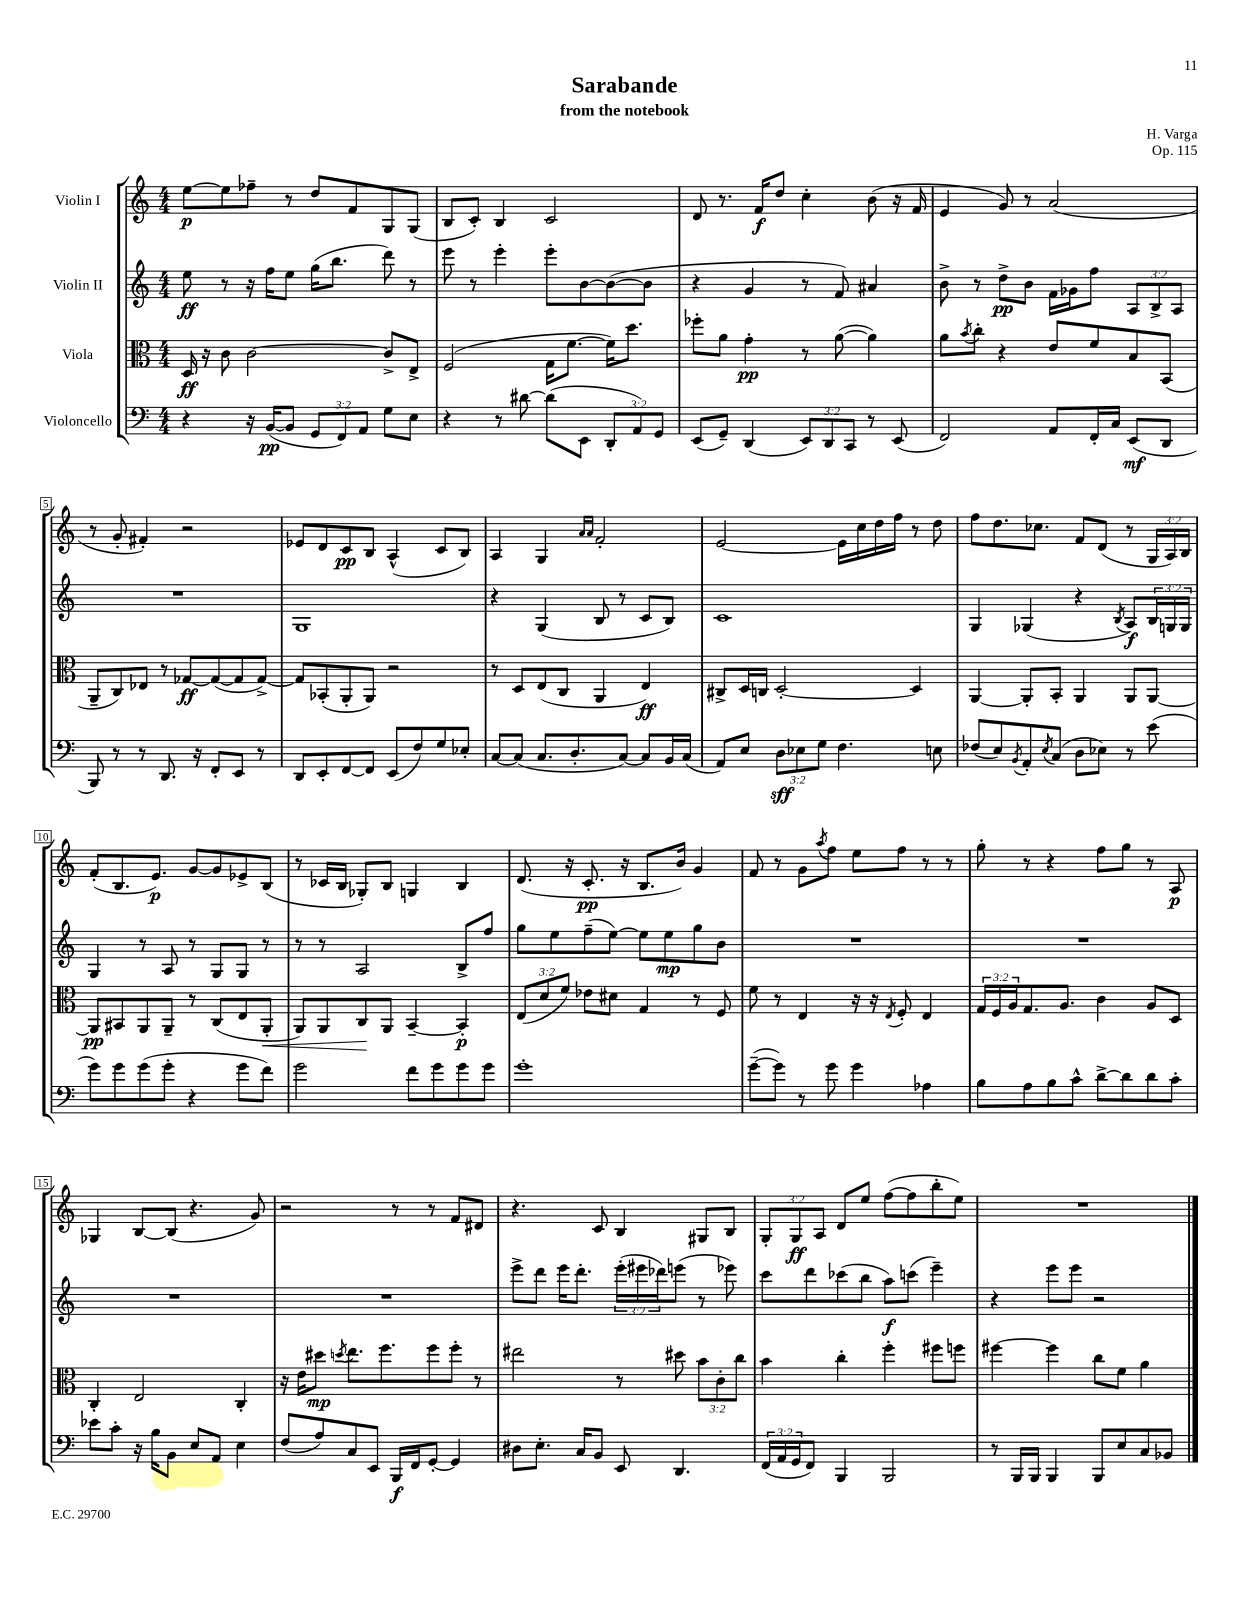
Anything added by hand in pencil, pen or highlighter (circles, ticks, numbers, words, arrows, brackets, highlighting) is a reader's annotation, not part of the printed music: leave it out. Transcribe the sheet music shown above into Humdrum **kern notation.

**kern	**kern	**kern	**kern
*staff4	*staff3	*staff2	*staff1
*clefF4	*clefC3	*clefG2	*clefG2
*k[]	*k[]	*k[]	*k[]
*M4/4	*M4/4	*M4/4	*M4/4
4r	16D	8ee	[8ee
.	16r	.	.
.	8c	8r	8ee]
16r	[2c	16r	8ff-~
([16BB	.	16ff	.
8BB]	.	8ee	8r
12GG	.	(16gg	8dd
.	.	8.bb	.
12FF)	.	.	.
.	.	.	8f
12AA	.	.	.
8G	8c^]	8ddd)	8G
8E	8E^	8r	(8G
=	=	=	=
4r	(2F	8eee	8B
.	.	8r	8c')
8r	.	4eee'	4B
[8d#	.	.	.
(8d#]	16G	8eee'	2c
.	[8.f	.	.
8EE	.	[8b	.
12DD'	16f])	(8b_	.
.	8.dd	.	.
12AA)	.	.	.
.	.	8b]	.
12GG	.	.	.
=	=	=	=
(8EE	8ff-'	4r	8d
8GG~)	8a	.	8.r
(4DD	4g'	4g	.
.	.	.	16f
.	.	.	8dd
12EE)	8r	8r	4cc'
12DD	.	.	.
.	([8a	8f)	.
12CC	.	.	.
8r	4a])	4a#	(8b
(8EE	.	.	16r
.	.	.	16f
=	=	=	=
2FF)	8a	8b^	4e
.	8qb	.	.
.	8cc'	8r	.
.	4r	8dd^	8g)
.	.	8b	8r
8AA	8e	16f	(2a
.	.	16g-	.
16FF'	8f	8ff	.
16C	.	.	.
(8EE	8B	12A	.
.	.	12B^	.
8DD	(8BB	.	.
.	.	12A	.
=	=	=	=
8BBB)	8AA~	1r	8r
8r	8C)	.	8g'
8r	8E-	.	4f#')
8.DD	8r	.	.
.	[8G-	.	2r
16r	.	.	.
8FF'	(8G-_	.	.
8EE	8G-]	.	.
8r	[8G-^)	.	.
=	=	=	=
8DD	8G-]	1G	8e-
8EE'	(8BB-'	.	8d
[8FF	8AA'	.	8c
8FF]	8AA)	.	8B
(8EE	2r	.	(4A^^
8F)	.	.	.
8G	.	.	8c
8E-'	.	.	8B)
=	=	=	=
[8C	8r	4r	4A
(8C]	8D	.	.
8.C	(8E	(4G	4G
.	8C	.	.
8.D'	.	.	.
.	.	.	16qqa
.	.	.	16qqa
.	4AA	8B	2f'
[8C)	.	8r	.
8C]	4E)	8c	.
16BB	.	8B)	.
(16C	.	.	.
=	=	=	=
8AA)	8C#^	1c	[2e
8E	16D	.	.
.	16C	.	.
12D	[2D'	.	.
12E-	.	.	.
12G	.	.	.
4.F	.	.	16e]
.	.	.	16cc
.	.	.	16dd
.	.	.	16ff
.	4D]	.	8r
8E	.	.	8dd
=	=	=	=
(8F-	[4AA	4G	8ff
8E)	.	.	8.dd
8qBB	.	.	.
8AA'	8AA']	(4G-	.
.	.	.	8.cc-
8qE	.	.	.
(8C	8BB'	.	.
8D	4AA	4r	8f
8E-)	.	.	(8d
.	.	8qB	.
8r	8AA	8A)	8r
(8e	[8AA	24B	24G
.	.	24G	24A)
.	.	24G	24B
=	=	=	=
8g)	8AA]	4G	(8f'
8g	8BB#	.	8.B
(8g	8AA	8r	.
.	.	.	8.e)
8g'	8AA~	8A	.
4r	8r	8r	[8g
.	(8C	8G	8g]
8g	8E	8G	8e-^
8f)	8AA'	8r	(8B
=	=	=	=
2g	8AA)	8r	8r
.	8AA	8r	16c-
.	.	.	16B
.	8C	2A	8G-')
.	8AA	.	8B
8f	[4BB~	.	4G
8g	.	.	.
8g	4BB']	8B^	4B
8g	.	8ff	.
=	=	=	=
1g'	(12E	8gg	(8.d
.	12d	.	.
.	.	8ee	.
.	12f)	.	.
.	.	.	16r
.	8e-	(8ff~	8.c'
.	8d#	[8ee)	.
.	.	.	16r
.	4G	8ee]	8.B
.	.	8ee	.
.	.	.	16b)
.	8r	8gg	4g
.	8F	8b	.
=	=	=	=
([8g~	8f	1r	8f
8g])	8r	.	8r
8r	4E	.	8g
.	.	.	8qaa
8g	.	.	8ff
4g	16r	.	8ee
.	16r	.	.
.	8qE	.	.
.	8F'	.	8ff
4A-	4E	.	8r
.	.	.	8r
=	=	=	=
8B	24G	1r	8gg'
.	24F	.	.
.	24A	.	.
8A	8.G	.	8r
8B	.	.	4r
.	8.A	.	.
8c^^	.	.	.
[8d^	4c	.	8ff
8d]	.	.	8gg
8d	8A	.	8r
8c'	8D	.	8A
=	=	=	=
8e-	4C'	1r	4G-
8c'	.	.	.
16r	2E	.	[8B
16B	.	.	.
8BB	.	.	(8B]
8E	.	.	4.r
8AA	.	.	.
4E	4C'	.	.
.	.	.	8g)
=	=	=	=
(8F	16r	1r	2r
.	16e	.	.
8A)	8dd#	.	.
.	8qdd	.	.
8C	8.ee	.	.
8EE	.	.	.
.	8.ff	.	.
16BBB	.	.	8r
16FF	.	.	.
[8GG'	8ff	.	8r
4GG]	8ff'	.	8f
.	8r	.	8d#
=	=	=	=
8D#	2ee#	8eee^	4.r
8.E'	.	8ddd	.
.	.	16eee	.
16C	.	8.ddd'	.
8BB	.	.	8c
8EE	8r	(24eee'	4B
.	.	24eee#	.
.	.	24ddd-)	.
4.DD	8dd#	(8eee	.
.	12b	8r	8G#
.	12c'	.	.
.	.	8eee-)	8B
.	12cc	.	.
=	=	=	=
(24FF	4b	8ccc	12G'
24AA	.	.	.
24GG	.	.	12G
8FF)	.	8ddd	.
.	.	.	12A
4BBB	4cc'	(8ccc-	8d
.	.	8bb	8ee
2BBB	4ff'	8aa)	([8ff
.	.	(8ccc	8ff]
.	8ff#	4eee~)	8bb'
.	8ff	.	8ee)
=	=	=	=
8r	[4ff#	4r	1r
16BBB	.	.	.
16BBB	.	.	.
4BBB	4ff#]	8eee	.
.	.	8eee	.
8BBB	8cc	2r	.
8E	8f	.	.
8C	4a	.	.
8BB-	.	.	.
==	==	==	==
*-	*-	*-	*-
